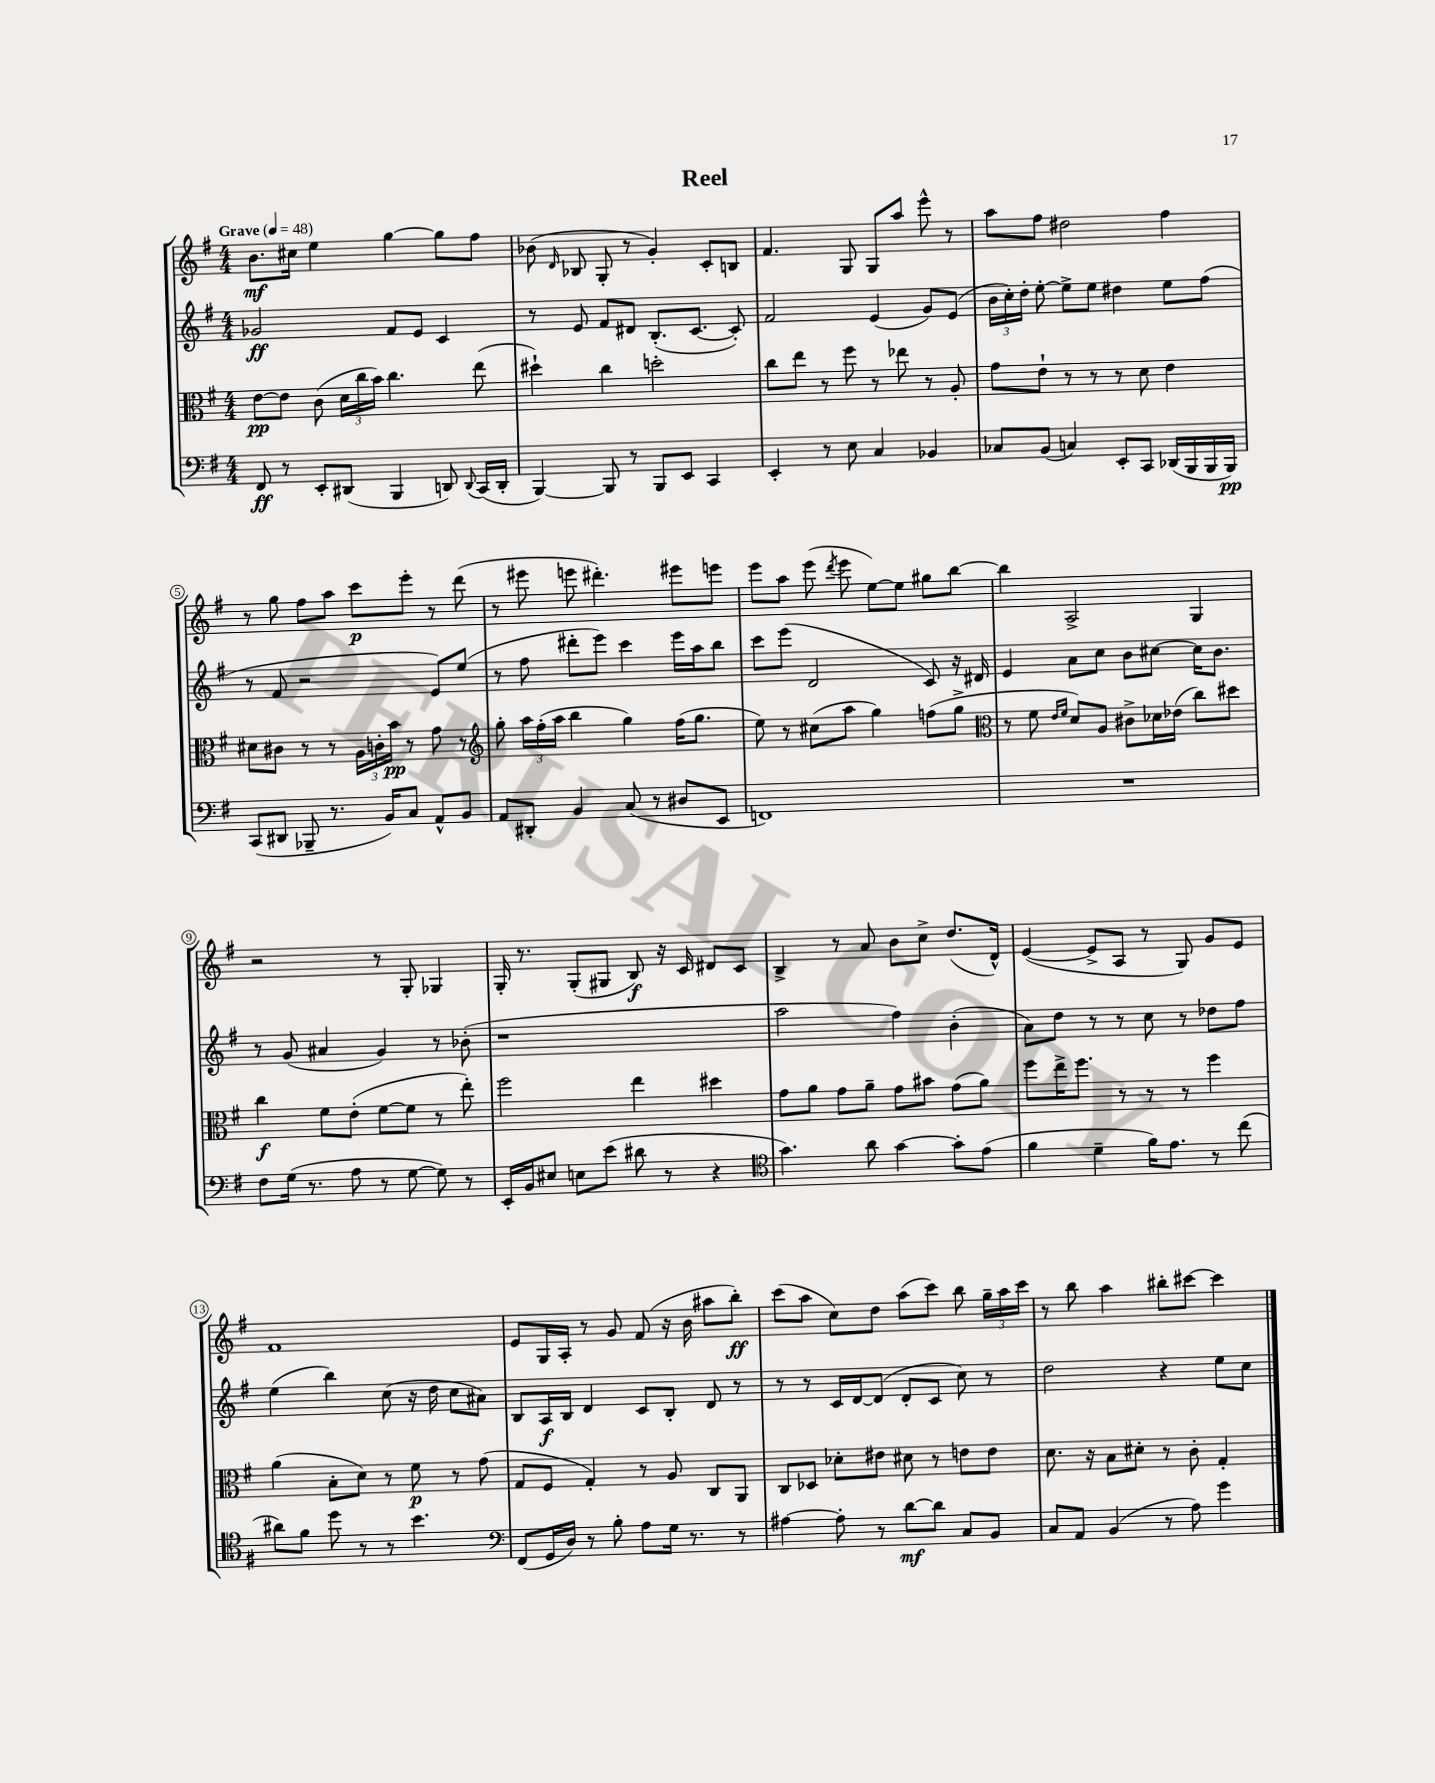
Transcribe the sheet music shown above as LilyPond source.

\header { title = "Reel" }
<<
\new StaffGroup <<
\new Staff = "s0" {
    \clef treble \key g \major \numericTimeSignature \time 4/4 \tempo "Grave" 4 = 48
    \autoBeamOff b'8.[\mf cis''16] e''4 g''4~ g''8[ fis''8] |
    bes'8( \grace { d'16 } bes8 g8-. r8 g'4-.) c'8[-. b8] |
    fis'4. g8 g8[ a''8] e'''8-^ r8 |
    a''8[ fis''8] dis''2 fis''4 |
    r8 g''8 fis''8[ a''8] c'''8[\p e'''8]-. r8 d'''8( |
    r8 eis'''8 e'''8 dis'''4.-.) eis'''8[ e'''8] |
    e'''8[ a''8] e'''8( \acciaccatura { d'''8 } e'''8 e''8[~) e''8] gis''8[ b''8]~ |
    b''4 a2-> g4 |
    r2 r8 g8-. ges4 |
    g16-. r8. g8[-.( gis8] b8\f) r16 c'16 dis'8[ c'8] |
    b4-> r8 a'8 b'8[ c''8]-> d''8.[( d'16]-^) |
    e'4~( e'8[-> a8] r8 g8) g'8[ e'8] |
    fis'1 |
    e'8[ g16 a16]-. r8 g'8 fis'8( r16 b'16 ais''8[ b''8]-.\ff) |
    c'''8[( a''8] c''8[) d''8] a''8[( c'''8]) b''8 \tuplet 3/2 { g''16[-- a''16 c'''16] } |
    r8 b''8 a''4 bis''8[-. cis'''8]~ cis'''4 \bar "|." |
}
\new Staff = "s1" {
    \clef treble \key g \major \numericTimeSignature \time 4/4
    \autoBeamOff ges'2\ff fis'8[ e'8] c'4 |
    r8 e'8 fis'8[ dis'8] b8.[-.( c'8.]~ c'8-.) |
    fis'2 e'4( g'8[) e'8]( |
    \tuplet 3/2 { b'16[ c''16-.) d''16]-. } e''8~-. e''8[-> e''8] dis''4 e''8[ fis''8]( |
    r8 fis'8 r2 e'8[) e''8]( |
    r8 fis''8 dis'''8[-. e'''8]) c'''4 e'''16[ a''16 b''8] |
    c'''8[ e'''8]( d'2 c'8) r16 dis'16 |
    e'4 a'8[ c''8] b'8[ cis''8]~ cis''16[ b'8.] |
    r8 g'8( ais'4 g'4) r8 bes'8-.( |
    r1 |
    a''2 fis''4) b'4-.( |
    a'8[) d''8] r8 r8 c''8 r8 des''8[ fis''8] |
    e''4( b''4) c''8( r16 d''16 c''8[ ais'8]) |
    b8[ a16\f b16] d'4 c'8[ b8]-. d'8 r8 |
    r8 r8 c'16[ d'16~ d'8]( d'8[-. c'8] c''8) r8 |
    d''2 r4 e''8[ c''8] \bar "|." |
}
\new Staff = "s2" {
    \clef alto \key g \major \numericTimeSignature \time 4/4
    \autoBeamOff e'8[~\pp e'8] c'8( \tuplet 3/2 { d'16[ c''16 b'16]) } c''4. e''8( |
    dis''4-!) c''4 d''2-. |
    c''8[ e''8] r8 fis''8 r8 ees''8 r8 a8-. |
    g'8[ e'8]-! r8 r8 r8 d'8 e'4 |
    dis'8[ cis'8] r8 r8 \tuplet 3/2 { a16[ c'16-. b'16]\pp } r8 g'8 r8 |
    \clef treble g''8-. \tuplet 3/2 { a''16[ fis''16-.( a''16] } b''4 g''4) fis''16[( g''8.] |
    e''8) r8 cis''8[( a''8] g''4) f''8[( g''8]-> |
    \clef alto r8 fis'8 \grace { e'16[ fis'16] } d'8[) a8] cis'8[-> des'16 ees'16]( c''8[) dis''8] |
    c''4\f fis'8[ e'8]-.( fis'8[~ fis'8] r8 e''8-.) |
    fis''2 e''4 dis''4 |
    g'8[ a'8] g'8[ a'8]-- g'8[ bis'8] g'8[( a'8]) |
    fis''8[ e''16-> fis''8.] r8 r8 r8 fis''4 |
    a'4( b8[-. d'8]) r8 fis'8\p r8 g'8( |
    g8[ fis8] g4-.) r8 a8 c8[ a,8] |
    c8[ des8] des'8[-. eis'8] dis'8 r8 e'8[ e'8] |
    d'8. r16 b8[ dis'8]-. r8 c'8-. g4-. \bar "|." |
}
\new Staff = "s3" {
    \clef bass \key g \major \numericTimeSignature \time 4/4
    \autoBeamOff fis,8\ff r8 e,8[-. dis,8]( b,,4 d,8) \appoggiatura { d,8 } c,16[( d,16]-. |
    b,,4~) b,,8 r8 b,,8[ e,8] c,4 |
    e,4-. r8 e8 c4 bes,4 |
    ces8[ b,8]( c4) e,8[-. c,8] des,16[( b,,16 b,,16 b,,16]\pp) |
    c,8[( dis,8] bes,,8-- r8. b,16[) c8] a,8[-^ b,8] |
    a,8[ dis,8]-. b,4 c8( r8 dis8[ e,8] |
    f,1) |
    R1 |
    fis8[ g16]( r8. a8 r8 g8~ g8) r8 |
    e,16[-. b,16 eis8] e8[ e'8]( dis'8 r8 r4 |
    \clef tenor g'4.) a'8 g'4~ g'8[-. e'8]( |
    fis'4 d'4-- fis'16[) e'8.] r8 c''8( |
    ais'8[) fis'8] d''8 r8 r8 b'4. |
    \clef bass fis,8[( g,16 d16]) r8 b8-. a8[ g16] r8. r8 |
    ais4~ ais8-. r8 d'8[~\mf d'8] c8[ b,8] |
    c8[ a,8] b,4( r8 a8) g'4 \bar "|." |
}
>>
>>
\layout { \context { \Score \override BarNumber.stencil = #(make-stencil-circler 0.1 0.3 ly:text-interface::print) } }
